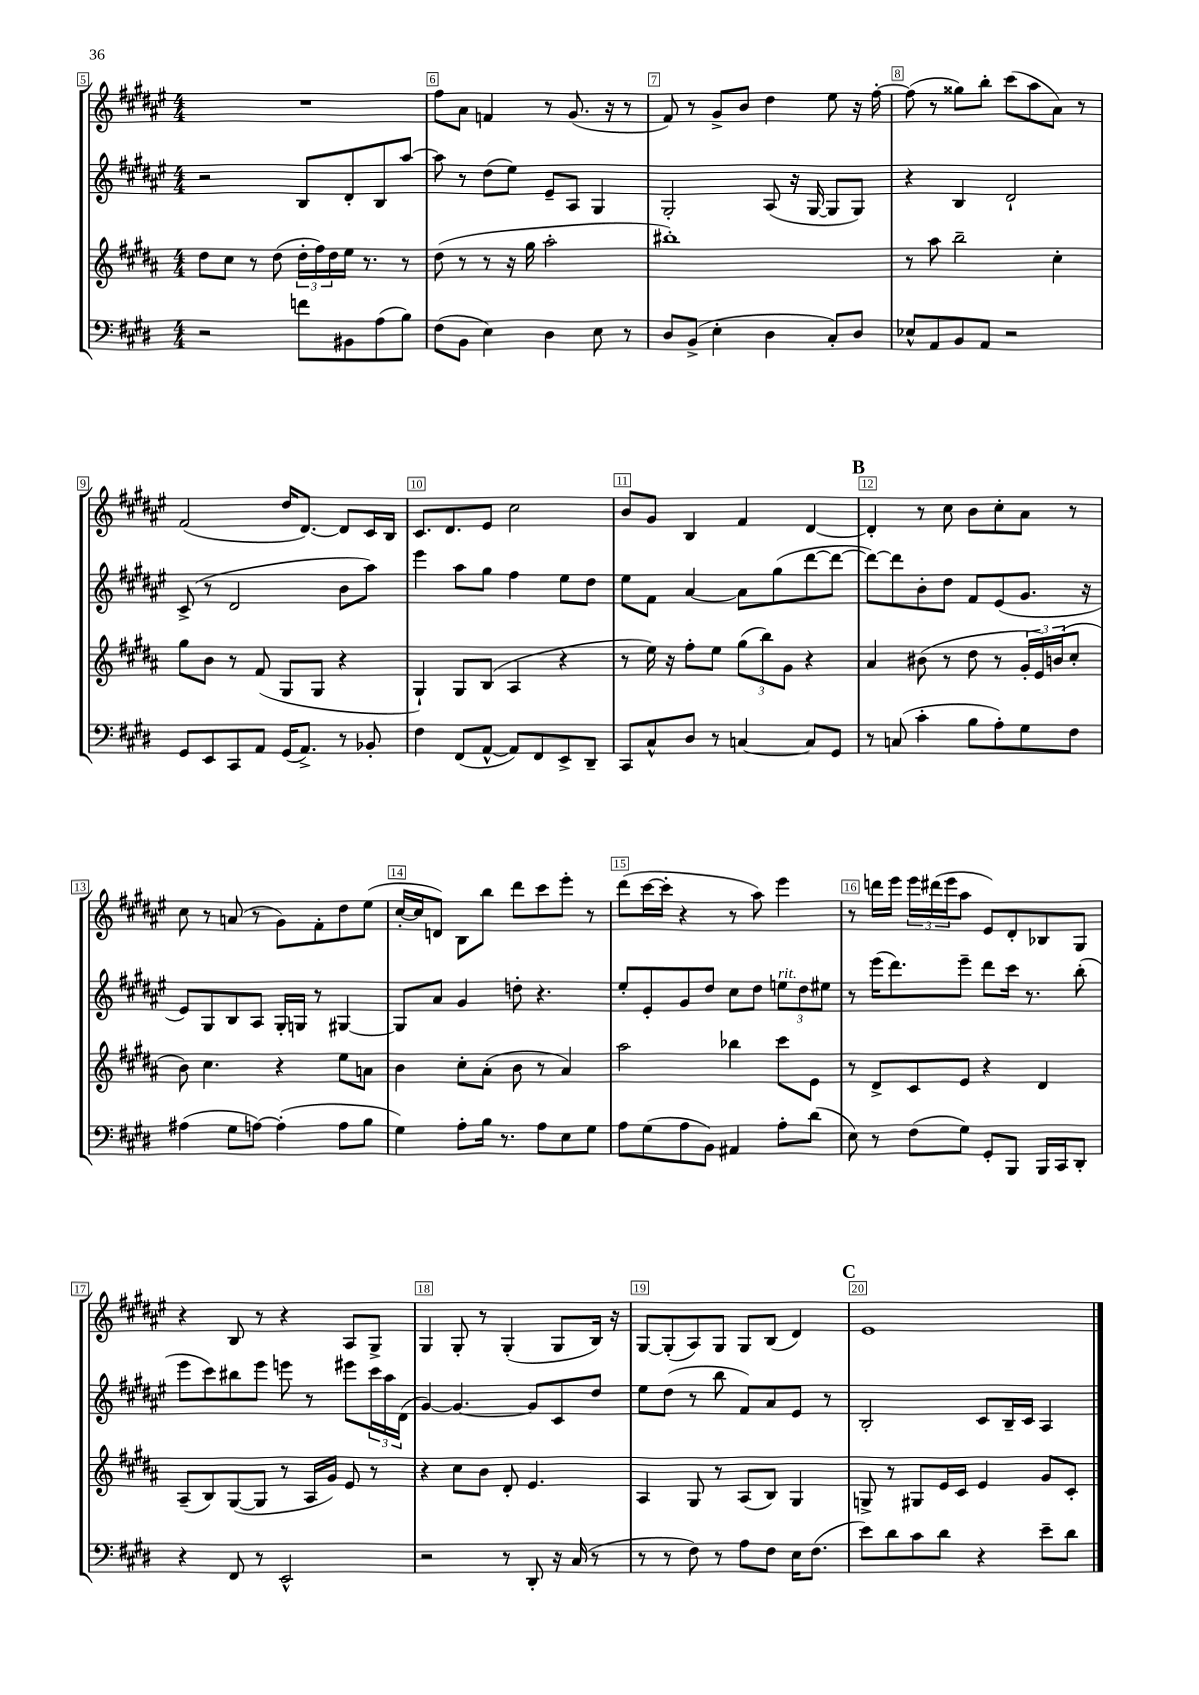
<<
\new StaffGroup <<
\new Staff = "s0" {
    \clef treble \key fis \major \numericTimeSignature \time 4/4
    R1 |
    fis''8 ais'8 f'4 r8 gis'8.( r16 r8 |
    fis'8) r8 gis'8-> b'8 dis''4 eis''8 r16 fis''16~-. |
    fis''8( r8 gisis''8) b''8-. cis'''8( ais''8 ais'8) r8 |
    fis'2( dis''16 dis'8.~) dis'8 cis'16 b16 |
    cis'8. dis'8. eis'8 cis''2 |
    b'8 gis'8 b4 fis'4 dis'4~ |
    \mark \markup { \bold "B" } dis'4-. r8 cis''8 b'8 cis''8-. ais'8 r8 |
    cis''8 r8 a'8( r8 gis'8) fis'8-. dis''8 eis''8( |
    cis''16~-. cis''16 d'8) b8 b''8 dis'''8 cis'''8 eis'''8-. r8 |
    dis'''8( cis'''16~ cis'''16-. r4 r8 ais''8) eis'''4 |
    r8 d'''16 eis'''16 \tuplet 3/2 { eis'''16 dis'''16( eis'''16 } ais''8 eis'8) dis'8-. bes8 gis8 |
    r4 b8 r8 r4 ais8 gis8-> |
    gis4 gis8-. r8 gis4-.( gis8 b16) r16 |
    gis8~ gis8-.( ais8) gis8 gis8 b8( dis'4) |
    \mark \markup { \bold "C" } eis'1 \bar "|." |
}
\new Staff = "s1" {
    \clef treble \key fis \major \numericTimeSignature \time 4/4
    r2 b8 dis'8-. b8 ais''8~ |
    ais''8 r8 dis''8( eis''8) eis'8-- ais8 gis4 |
    gis2-. ais8( r16 gis16~ gis8 gis8) |
    r4 b4 dis'2-! |
    cis'8->( r8 dis'2 b'8 ais''8) |
    eis'''4 ais''8 gis''8 fis''4 eis''8 dis''8 |
    eis''8 fis'8 ais'4~ ais'8 gis''8( dis'''8~ dis'''8~ |
    \mark \markup { \bold "B" } dis'''8~) dis'''8 b'8-. dis''8 fis'8 eis'8( gis'8. r16 |
    eis'8) gis8 b8 ais8 gis16-. g16 r8 gis4~ |
    gis8 ais'8 gis'4 d''8-. r4. |
    eis''8-. eis'8-. gis'8 dis''8 cis''8 dis''8 \tuplet 3/2 { e''8^\markup { \italic "rit." } dis''8 eis''8 } |
    r8 eis'''16( dis'''8.) eis'''8-- dis'''8 cis'''16 r8. b''8-.( |
    eis'''8 cis'''8) bis''8 eis'''8 e'''8 r8 eis'''8 \tuplet 3/2 { cis'''16 ais''16 dis'16( } |
    gis'4~) gis'4.~ gis'8 cis'8 dis''8 |
    eis''8 dis''8( r8 b''8 fis'8) ais'8 eis'8 r8 |
    \mark \markup { \bold "C" } b2-. cis'8 b16-- cis'16 ais4 \bar "|." |
}
\new Staff = "s2" {
    \clef treble \key b \major \numericTimeSignature \time 4/4
    dis''8 cis''8 r8 dis''8( \tuplet 3/2 { dis''16-. fis''16) dis''16 } e''16 r8. r8 |
    dis''8( r8 r8 r16 gis''16 ais''2-. |
    bis''1-.) |
    r8 ais''8 b''2-- cis''4-. |
    gis''8 b'8 r8 fis'8( gis8 gis8 r4 |
    gis4-!) gis8 b8( ais4 r4 |
    r8 e''16) r16 fis''8-. e''8 \tuplet 3/2 { gis''8( b''8) gis'8 } r4 |
    \mark \markup { \bold "B" } ais'4 bis'8( r8 dis''8 r8 \tuplet 3/2 { gis'16-. e'16) b'16( } cis''8-. |
    b'8) cis''4. r4 e''8 a'8 |
    b'4 cis''8-. ais'8-.( b'8 r8 ais'4) |
    ais''2 bes''4 cis'''8 e'8 |
    r8 dis'8-> cis'8 e'8 r4 dis'4 |
    ais8--( b8) gis8~( gis8 r8 ais16 gis'16) e'8 r8 |
    r4 cis''8 b'8 dis'8-. e'4. |
    ais4 gis8 r8 ais8( b8) gis4 |
    \mark \markup { \bold "C" } g8-> r8 gis8 e'16 cis'16 e'4 gis'8 cis'8-. \bar "|." |
}
\new Staff = "s3" {
    \clef bass \key e \major \numericTimeSignature \time 4/4
    r2 f'8 bis,8 a8( b8) |
    fis8( b,8 e4) dis4 e8 r8 |
    dis8 b,8->( e4-. dis4 cis8-.) dis8 |
    ees8-^ a,8 b,8 a,8 r2 |
    gis,8 e,8 cis,8 a,8 gis,16( a,8.->) r8 bes,8-. |
    fis4 fis,8( a,8~-^ a,8) fis,8 e,8-> dis,8-- |
    cis,8 cis8-^ dis8 r8 c4~ c8 gis,8 |
    \mark \markup { \bold "B" } r8 c8( cis'4-. b8 a8-.) gis8 fis8 |
    ais4( gis8 a8~) a4-.( a8 b8 |
    gis4) a8-. b16 r8. a8 e8 gis8 |
    a8 gis8( a8 b,8) ais,4 a8-. dis'8( |
    e8) r8 fis8( gis8) gis,8-. b,,8 b,,16 cis,16 dis,8-. |
    r4 fis,8 r8 e,2-^ |
    r2 r8 dis,8-. r16 cis16( r8 |
    r8 r8 fis8) r8 a8 fis8 e16 fis8.( |
    \mark \markup { \bold "C" } e'8) dis'8 cis'8 dis'8 r4 e'8-- dis'8 \bar "|." |
}
>>
>>
\layout { \context { \Score currentBarNumber = #5 \override BarNumber.break-visibility = ##(#f #t #t) barNumberVisibility = #all-bar-numbers-visible \override BarNumber.stencil = #(make-stencil-boxer 0.1 0.3 ly:text-interface::print) } }
